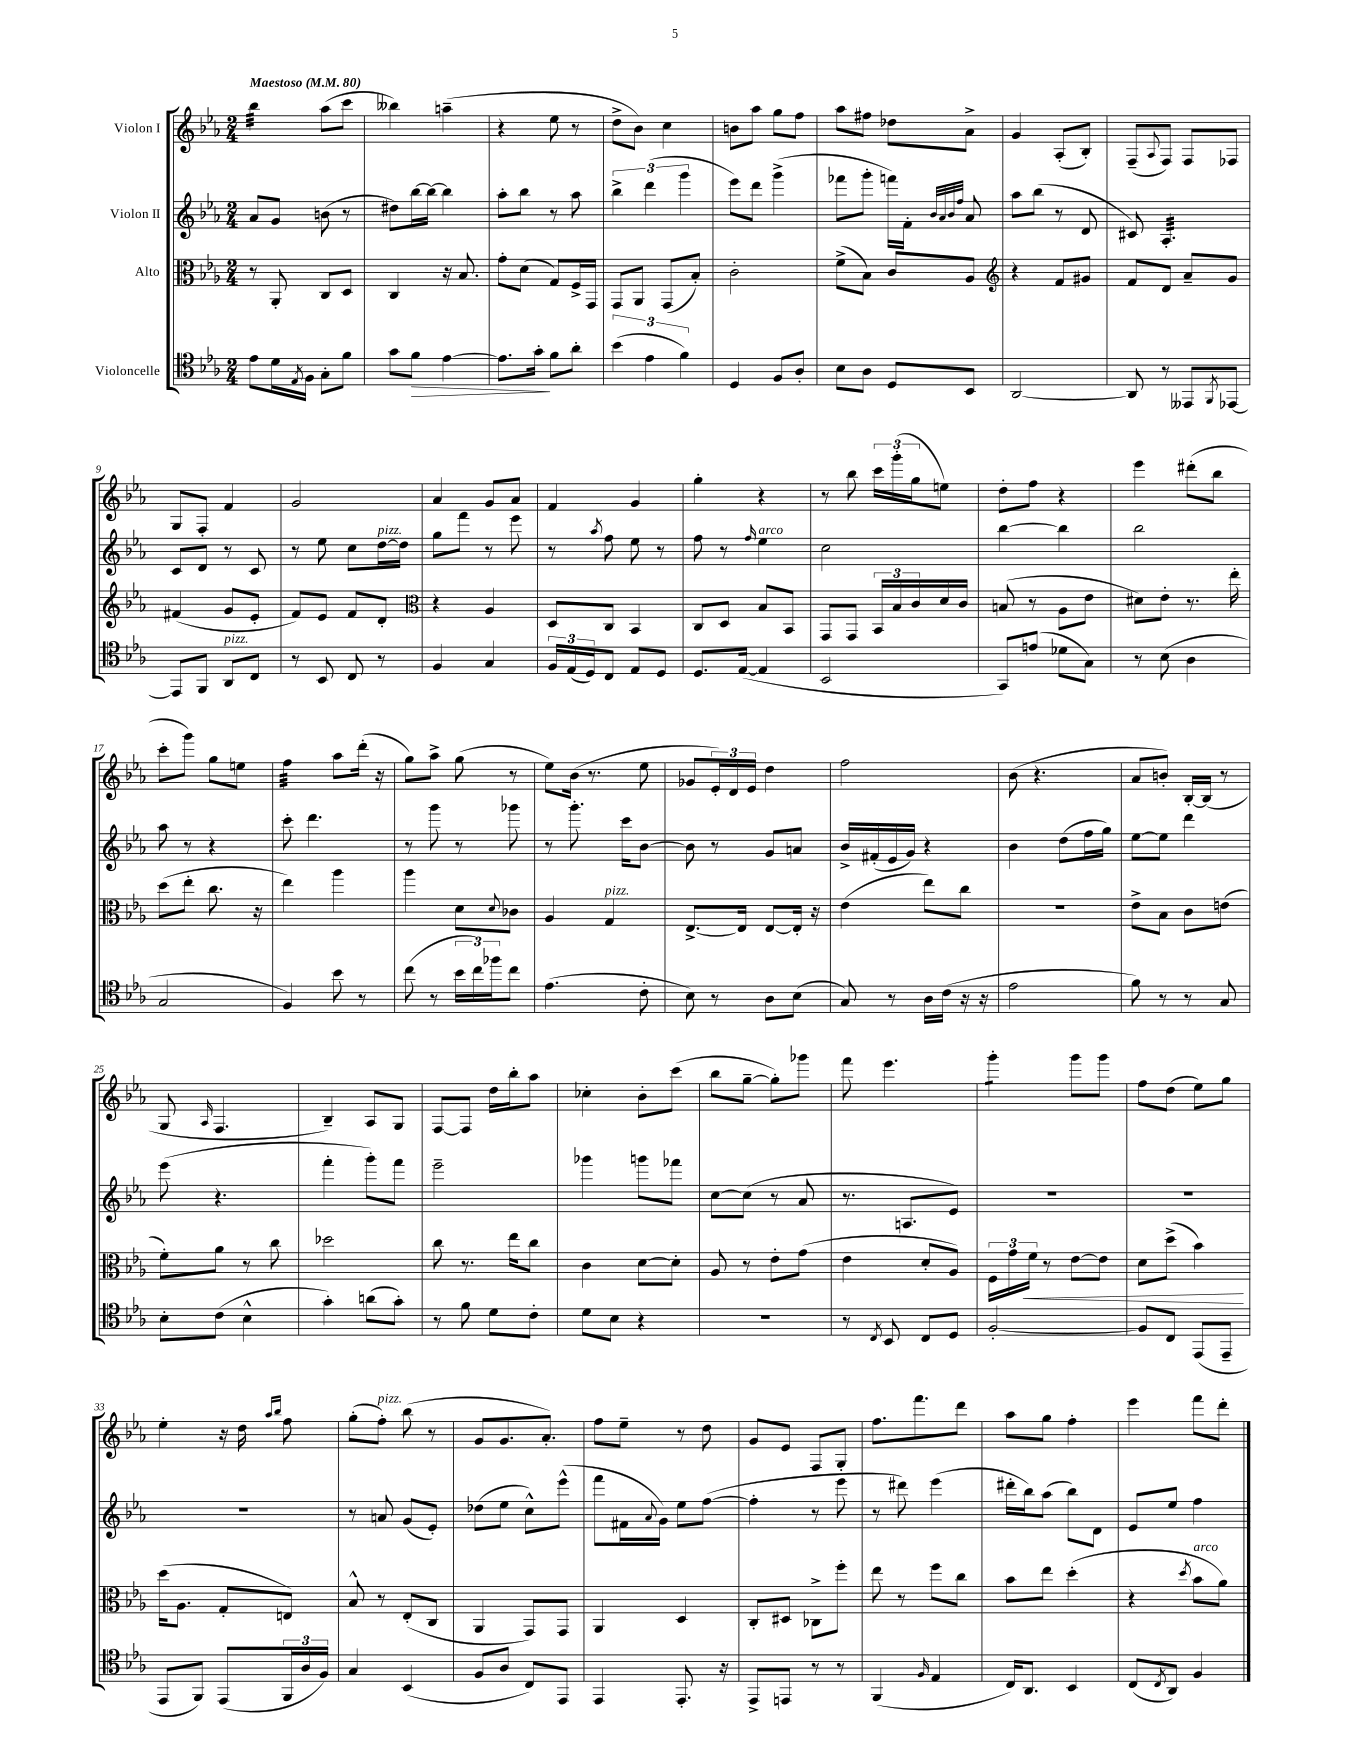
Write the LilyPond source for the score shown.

<<
\new StaffGroup <<
\new Staff = "s0" \with { instrumentName = "Violon I" } {
    \clef treble \key ees \major \numericTimeSignature \time 2/4 \tempo "Maestoso" 4 = 80
    bes''4:32 aes''8( c'''8 |
    beses''4) a''4--( |
    r4 ees''8 r8 |
    d''8-> bes'8) c''4 |
    b'8 aes''8 g''8 f''8 |
    aes''8 fis''8 des''8 aes'8-> |
    g'4 aes8-.( bes8-.) |
    f8--( \appoggiatura { aes8 } f8) f8 fes8 |
    g8 f8-. f'4 |
    g'2 |
    aes'4 g'8 aes'8 |
    f'4 g'4 |
    g''4-. r4 |
    r8 bes''8 \tuplet 3/2 { c'''16 g'''16-.( g''16 } e''8) |
    d''8-. f''8 r4 |
    ees'''4 dis'''8-.( bes''8 |
    c'''8-. g'''8) g''8 e''8 |
    f''4:32 aes''8 d'''16-.( r16 |
    g''8) aes''8-> g''8( r8 |
    ees''8) bes'16( r8. ees''8 |
    ges'8 \tuplet 3/2 { ees'16-.) d'16 ees'16 } d''4 |
    f''2 |
    bes'8( r4. |
    aes'8 b'8-.) bes16~-. bes16( r8 |
    g8 \grace { aes16 } f4. |
    bes4--) aes8 g8 |
    f8~ f8 d''16 bes''16-. aes''8 |
    ces''4-. bes'8-. c'''8( |
    bes''8 g''8~-- g''8-.) ges'''8 |
    f'''8 ees'''4. |
    g'''4:8-. g'''8 g'''8 |
    f''8 d''8( ees''8) g''8 |
    ees''4-. r16 d''16 \grace { aes''16 bes''16 } f''8 |
    g''8-.( f''8-.^\markup { \italic "pizz." }) bes''8( r8 |
    g'8 g'8. aes'8.-.) |
    f''8 ees''8-- r8 d''8 |
    g'8 ees'8 f8 g8-. |
    f''8. f'''8. d'''8 |
    aes''8 g''8 f''4-. |
    ees'''4 f'''8 d'''8-. \bar "|." |
}
\new Staff = "s1" \with { instrumentName = "Violon II" } {
    \clef treble \key ees \major \numericTimeSignature \time 2/4
    aes'8 g'8 b'8( r8 |
    dis''8) bes''16~ bes''16~ bes''4 |
    aes''8-. bes''8 r8 aes''8 |
    \tuplet 3/2 { bes''4-> d'''4( g'''4 } |
    ees'''8) d'''8 g'''4->( |
    fes'''8 g'''8-. f'''16) f'16-. \grace { bes'32 aes'32 bes'32 f''32 } aes'8 |
    aes''8 bes''8( r8 d'8 |
    cis'8) aes4.:32-. |
    c'8 d'8 r8 c'8 |
    r8 ees''8 c''8 d''16~^\markup { \italic "pizz." } d''16 |
    g''8 f'''8 r8 ees'''8 |
    r8 \acciaccatura { aes''8 } f''8 ees''8 r8 |
    f''8 r8 \grace { f''16 } ees''4^\markup { \italic "arco" } |
    c''2 |
    bes''4~ bes''4 |
    bes''2 |
    aes''8 r8 r4 |
    c'''8-. d'''4. |
    r8 g'''8 r8 ges'''8 |
    r8 g'''8.-. c'''16 bes'8~ |
    bes'8 r8 g'8 a'8 |
    bes'16-> fis'16-.( ees'16 g'16) r4 |
    bes'4 d''8( f''16 g''16) |
    ees''8~ ees''8 d'''4 |
    ees'''8( r4. |
    f'''4-. g'''8-.) f'''8 |
    ees'''2-- |
    ges'''4 g'''8 fes'''8 |
    c''8~ c''8( r8 aes'8 |
    r8. a8. ees'8) |
    R2 |
    R2 |
    R2 |
    r8 a'8 g'8( ees'8-.) |
    des''8( ees''8 c''8-^) ees'''8-^( |
    f'''8 fis'16 \appoggiatura { aes'8 } g'16) ees''8 f''8~( |
    f''4-. r8 ees'''8 |
    r8 dis'''8) ees'''4( |
    dis'''16-. bes''16) aes''8( bes''8) d'8 |
    ees'8 ees''8 f''4 \bar "|." |
}
\new Staff = "s2" \with { instrumentName = "Alto" } {
    \clef alto \key ees \major \numericTimeSignature \time 2/4
    r8 aes,8-. c8 d8 |
    c4 r16 bes8. |
    g'8-. d'8( g8) f16-> g,16 |
    g,8 aes,8 g,8( bes8-.) |
    c'2-. |
    f'8->( bes8) c'8 aes8 |
    \clef treble r4 f'8 gis'8 |
    f'8 d'8 aes'8-- g'8 |
    fis'4( g'8 ees'8-. |
    f'8) ees'8 f'8 d'8-. |
    \clef alto r4 aes4 |
    d8 c8 bes,4 |
    c8 d8 bes8 bes,8 |
    g,8 g,8 \tuplet 3/2 { bes,16 bes16 c'16 } d'16 c'16 |
    b8( r8 aes8 ees'8 |
    dis'8) ees'8-. r8. ees''16-. |
    d''8( ees''8-. c''8. r16 |
    ees''4) aes''4 |
    aes''4 d'8 \appoggiatura { d'8 } ces'8 |
    aes4 g4^\markup { \italic "pizz." } |
    ees8.~-> ees16 ees8~ ees16-. r16 |
    ees'4( ees''8) c''8 |
    r2 |
    ees'8-> bes8 c'8 e'8( |
    f'8-.) aes'8 r8 c''8 |
    des''2 |
    c''8 r8. ees''16 c''8 |
    c'4 d'8~ d'8-. |
    aes8 r8 ees'8-. g'8( |
    ees'4 d'8-. aes8) |
    \tuplet 3/2 { f16 g'16 f'16\< } r8 ees'8~ ees'8 |
    d'8 d''8->( bes'4\!) |
    d''16( aes8. g8-. e8) |
    bes8-^ r8 ees8-.( c8 |
    aes,4 g,8) g,8 |
    aes,4 d4 |
    c8-. dis8 ces8-> f''8-. |
    ees''8 r8 f''8 c''8 |
    bes'8 ees''8 d''4-.( |
    r4 \acciaccatura { d''8 } bes'8^\markup { \italic "arco" } aes'8) \bar "|." |
}
\new Staff = "s3" \with { instrumentName = "Violoncelle" } {
    \clef tenor \key ees \major \numericTimeSignature \time 2/4
    ees'8 d'16 \acciaccatura { ees8 } f16 g8-. f'8 |
    g'8 f'8\> ees'4~ |
    ees'8. g'16-.\! f'8 aes'8-. |
    \tuplet 3/2 { bes'4( ees'4 f'4) } |
    d4 f8 aes8-. |
    bes8 aes8 d8 bes,8 |
    aes,2~ |
    aes,8 r8 eeses,8 \acciaccatura { f,8 } ees,8~ |
    ees,8 f,8 aes,8^\markup { \italic "pizz." } c8 |
    r8 bes,8 c8 r8 |
    f4 g4 |
    \tuplet 3/2 { f16 ees16( d16) } c8 ees8 d8 |
    d8. ees16~( ees4 |
    bes,2 |
    g,8) e'8( des'8 g8) |
    r8 bes8( aes4 |
    g2 |
    f4) bes'8 r8 |
    c''8( r8 \tuplet 3/2 { bes'16 c''16) fes''16 } c''8 |
    ees'4.( c'8-. |
    bes8) r8 aes8 bes8( |
    g8) r8 aes16 c'16( r16 r16 |
    ees'2 |
    f'8) r8 r8 g8 |
    bes8-. c'8( bes4-^ |
    g'4-.) a'8( g'8-.) |
    r8 f'8 d'8 c'8-. |
    d'8 bes8 r4 |
    r2 |
    r8 \acciaccatura { c8 } bes,8 c8 d8 |
    f2~-. |
    f8 c8 ees,8( ees,8-- |
    ees,8 f,8) ees,8( \tuplet 3/2 { f,16 aes16 f16) } |
    g4 bes,4( |
    f8 aes8 c8) ees,8 |
    ees,4 ees,8.-. r16 |
    ees,8-> e,8 r8 r8 |
    f,4( \grace { f16 } ees4 |
    c16) aes,8. bes,4 |
    c8( \acciaccatura { c8 } aes,8) f4 \bar "|." |
}
>>
>>
